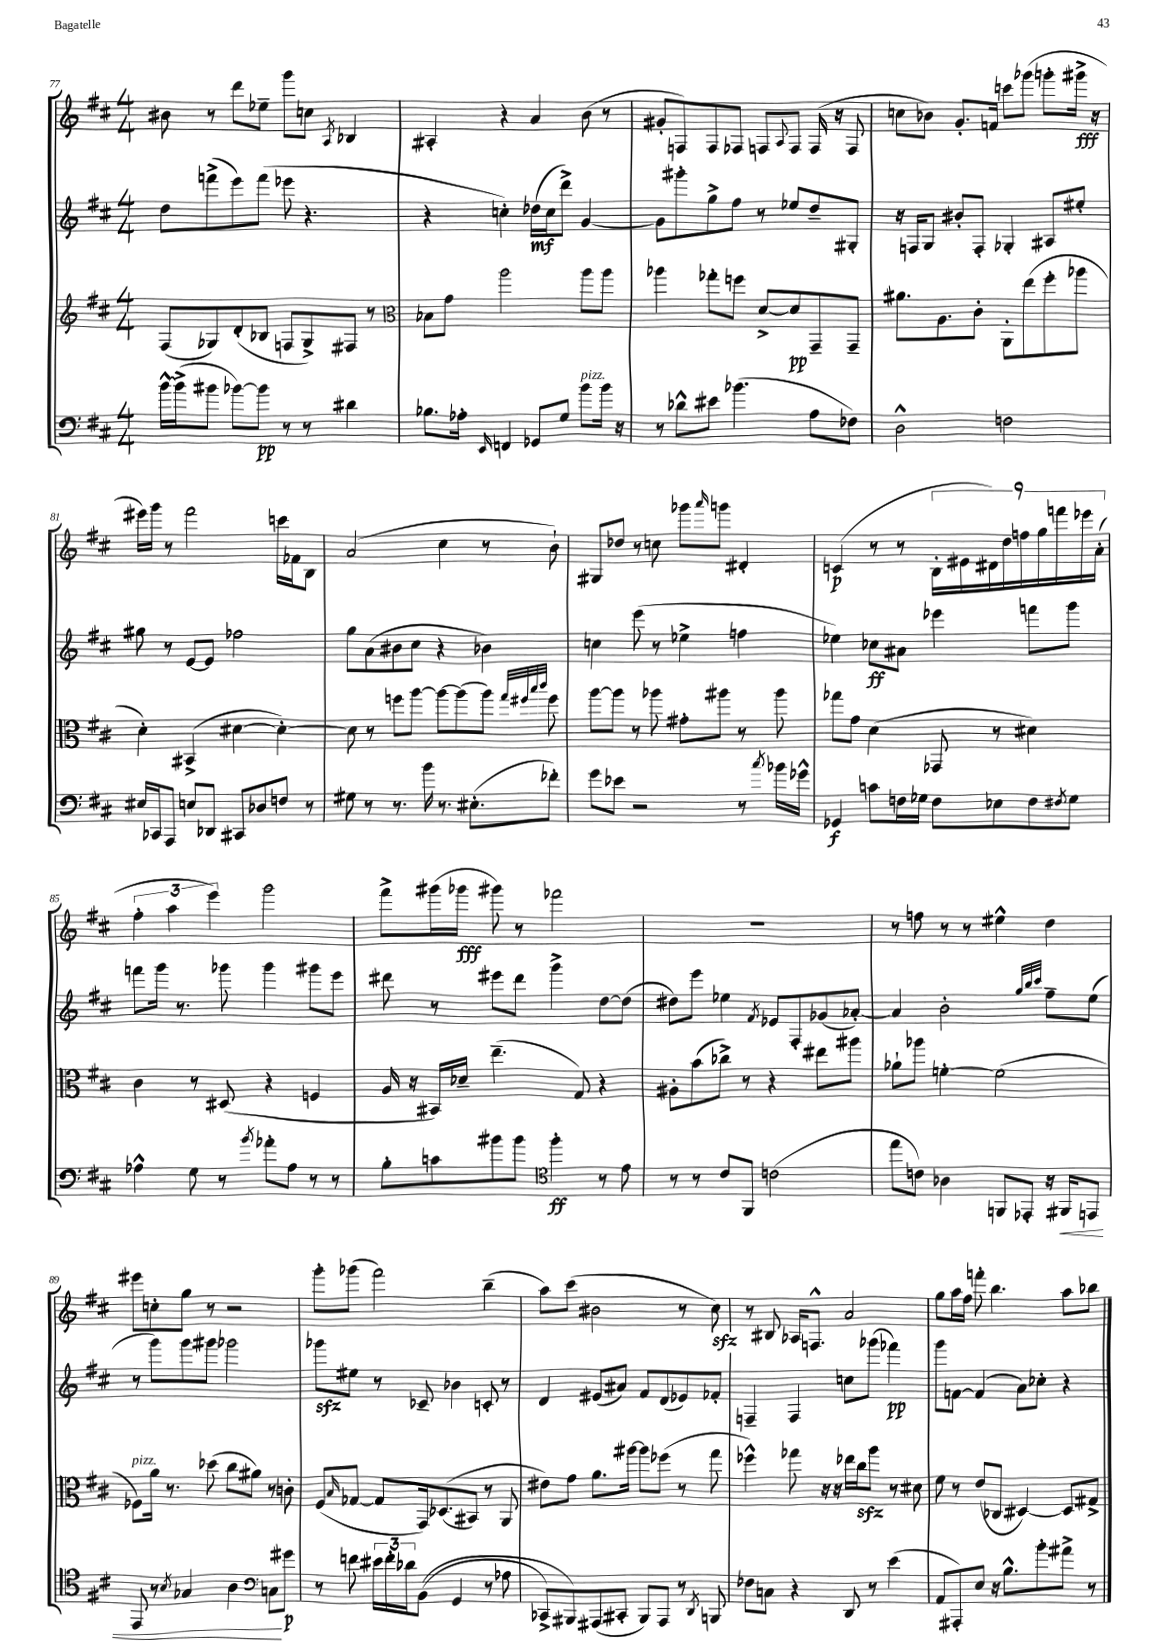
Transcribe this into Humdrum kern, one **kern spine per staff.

**kern	**kern	**kern	**kern
*staff4	*staff3	*staff2	*staff1
*clefF4	*clefG2	*clefG2	*clefG2
*k[f#c#]	*k[f#c#]	*k[f#c#]	*k[f#c#]
*M4/4	*M4/4	*M4/4	*M4/4
[16b^^	(8F#	8dd	8b#
(16b^]	.	.	.
8b#	8G-)	(8fff^	8r
[8b-)	(8d'	8eee)	8ddd
8b-]	8B-	(8fff	8ee-~
8r	8F	8eee-	8ggg
8r	8G-^)	4.r	8cc
.	.	.	8qA
4d#	8F#	.	4B-
.	8r	.	.
=	=	=	=
*	*clefC3	*	*
8.B-	8B-	4r	4A#'
.	8g	.	.
16A-'	.	.	.
16qqEE	.	.	.
4FF	2aa	4cc')	4r
8GG-	.	(16dd-	4a
.	.	16cc	.
8G	.	8ddd^)	.
8b	8aa	[4g	(8b
16b	8aa	.	8r
16r	.	.	.
=	=	=	=
8r	4aa-	8g]	8g#'
8d-^^	.	8ggg#'	8F)
8e#	8gg-'	8gg^	8F
(4.b-	8ff	8ff#	8F-
.	[8d^	8r	8F
.	.	.	8qqA
.	8d]	8ee-	8F
8A	8GG~	8dd~	(16F
.	.	.	16r
8F-)	8GG~	8G#'	8F
=	=	=	=
2D^^	8.a#	16r	8cc
.	.	16F	.
.	.	8G	8b-)
.	8.A	.	.
.	.	8b#'	8.g'
.	8c#'	8F'	.
.	.	.	16f
2F	8AA'	4G-'	8ccc
.	(8ee	.	(8ggg-
.	8ff#'	8A#	8ggg'
.	8aa-	8ee#'	16ggg#^
.	.	.	16r
=	=	=	=
16E#	4d')	8gg#	16eee#)
16CC-	.	.	16ggg
8AAA	.	8r	8r
8E	(4BB#^	[8e	2fff#
8DD-	.	8e]	.
8CC#	[4d#	2ff-	.
8D-	.	.	.
8F	4d#'_)	.	16ccc
.	.	.	16f-
8r	.	.	8B
=	=	=	=
8G#	8d#]	8gg	(2a
8r	8r	(8a	.
8.r	8ff	8b#	.
.	[8aa	8cc#	.
16b	.	.	.
8.r	8aa_	4r	4cc#
.	(8aa]	.	.
(8.E#'	.	.	.
.	8aa)	4b-)	8r
.	32qqgg	.	.
.	32qqff#	.	.
.	32qqbb	.	.
.	32qqccc#	.	.
8f-')	8ff#	.	8b`)
=	=	=	=
8g	[8aa	4cc	8G#
8e-	8aa]	.	8dd-
2r	8r	(8eee	8r
.	8aa-	8r	8cc
.	8g#'	4ee-^	8ggg-
.	.	.	16qqaaa
.	8aa#	.	8ggg
8r	8r	4ff	4d#'
8qcc#	.	.	.
16b-	8aa#	.	.
16g-^^	.	.	.
=	=	=	=
4GG-	8gg-	4ee-)	(4c
.	8g	.	.
8c	(4d	8cc-	8r
16F	.	8a#	8r
16G-	.	.	.
8F	8GG-	4eee-	18B'
.	.	.	18e#
.	.	.	18d#)
8E-	8r	.	.
.	.	.	18dd
.	.	.	18ff
8F	4d#)	8fff	.
.	.	.	18gg
.	.	.	18fff
8qF#	.	.	.
8G-	.	8ggg	.
.	.	.	18eee-
.	.	.	(18a'
=	=	=	=
4A-^^	4c#	8fff	6ff#'
.	.	16ggg	.
.	.	.	6aa
.	.	8.r	.
8G	8r	.	.
.	.	.	6eee)
8r	(8D#	8ggg-	.
8qb	.	.	.
8a-'	4r	4ggg-	2ggg
8A-	.	.	.
8r	4F	8ggg#	.
8r	.	8eee	.
=	=	=	=
8B'	16A	8ddd#	8fff#^
.	16r	.	.
8c	16BB#)	8r	(16ggg#
.	16d-~	.	16ggg-
8b#	(4.ee~	8eee#	8ggg#)
8b#	.	8ddd#	8r
*clefC4	*	*	*
4ff#'	.	4ggg^	2fff-
.	8G)	.	.
8r	4r	[8dd	.
8e	.	(8dd]	.
=	=	=	=
8r	8A#'	8dd#)	1r
8r	(8b	8eee	.
8c#	8cc-^)	4ee-	.
8FF#	8r	.	.
.	.	8qf#	.
(2c	4r	8e-	.
.	.	8F#'	.
.	8ee#	(8g-	.
.	8aa#	[8a-')	.
=	=	=	=
8ee	8a-`	4a-]	8r
8c)	8aa-	.	8ff
4A-	[4f'	2b'	8r
.	.	.	8r
8FF	(2f]	.	4ee#^^
8EE-'	.	.	.
.	.	32qqgg	.
.	.	32qqbb	.
.	.	32qqccc#	.
16r	.	8ff#~	4dd
16FF#	.	.	.
8EE	.	(8ee	.
=	=	=	=
8EE	8F-)	8r	8eee#
8r	16a	8ggg)	8cc'
.	8.r	.	.
8qB	.	.	.
4G-	.	8ggg	8gg
.	(8dd-	8ggg#	8r
4A	8cc#	2ggg-	2r
.	8a#)	.	.
*clefF4	*	*	*
8C	8r	.	.
8g#	8c'	.	.
=	=	=	=
8r	(8F#	8ggg-	8ggg'
.	16qqB	.	.
8f	[8G-	8ee#	(8ggg-
24e#	8G-]	8r	2fff#)
24f'	.	.	.
24d-	.	.	.
&((8BB	16GG)	8c-~	.
.	&((8.D-	.	.
4GG	.	4b-	.
.	8BB#)	.	.
8r	8r	8c'	(4bb~
8A-	8AA	8r	.
=	=	=	=
8CC-^)	8e#&)	4d	8aa)
8BBB#&)	8g	.	(8ccc#
(8AAA#	8.a	(8e#	2b#
8CC#'	.	8a#)	.
.	[16aa#	.	.
8BBB#)	8aa#]	8f#	.
8AAA#	(8ff-	(8d	.
8r	8r	8e-)	8r
8qDD	.	.	.
8BBB	8gg	8f-'	8cc#)
=	=	=	=
8F-	4ff-^^)	4F~	8r
8C	.	.	8B#
4r	8gg-	4F	16A-
.	.	.	8.F^^
.	16r	.	.
.	16r	.	.
8DD	16ee-	8cc	2a
.	16cc#	.	.
8r	8aa	(8ggg-	.
(4e	8r	4fff-)	.
.	8d#	.	.
=	=	=	=
8AA	8f#	8ggg	8gg
8AAA#')	8r	[8f	16aa
.	.	.	16ff#
8E	(8e	(4f]	8fff'
16r	8C-	.	4.bb
8.B^^	.	.	.
.	[4D#)	8a)	.
8b'	.	8cc-'	.
8a#^	8D#]	4r	8aa
8r	8G#^	.	8bb-
==	==	==	==
*-	*-	*-	*-
